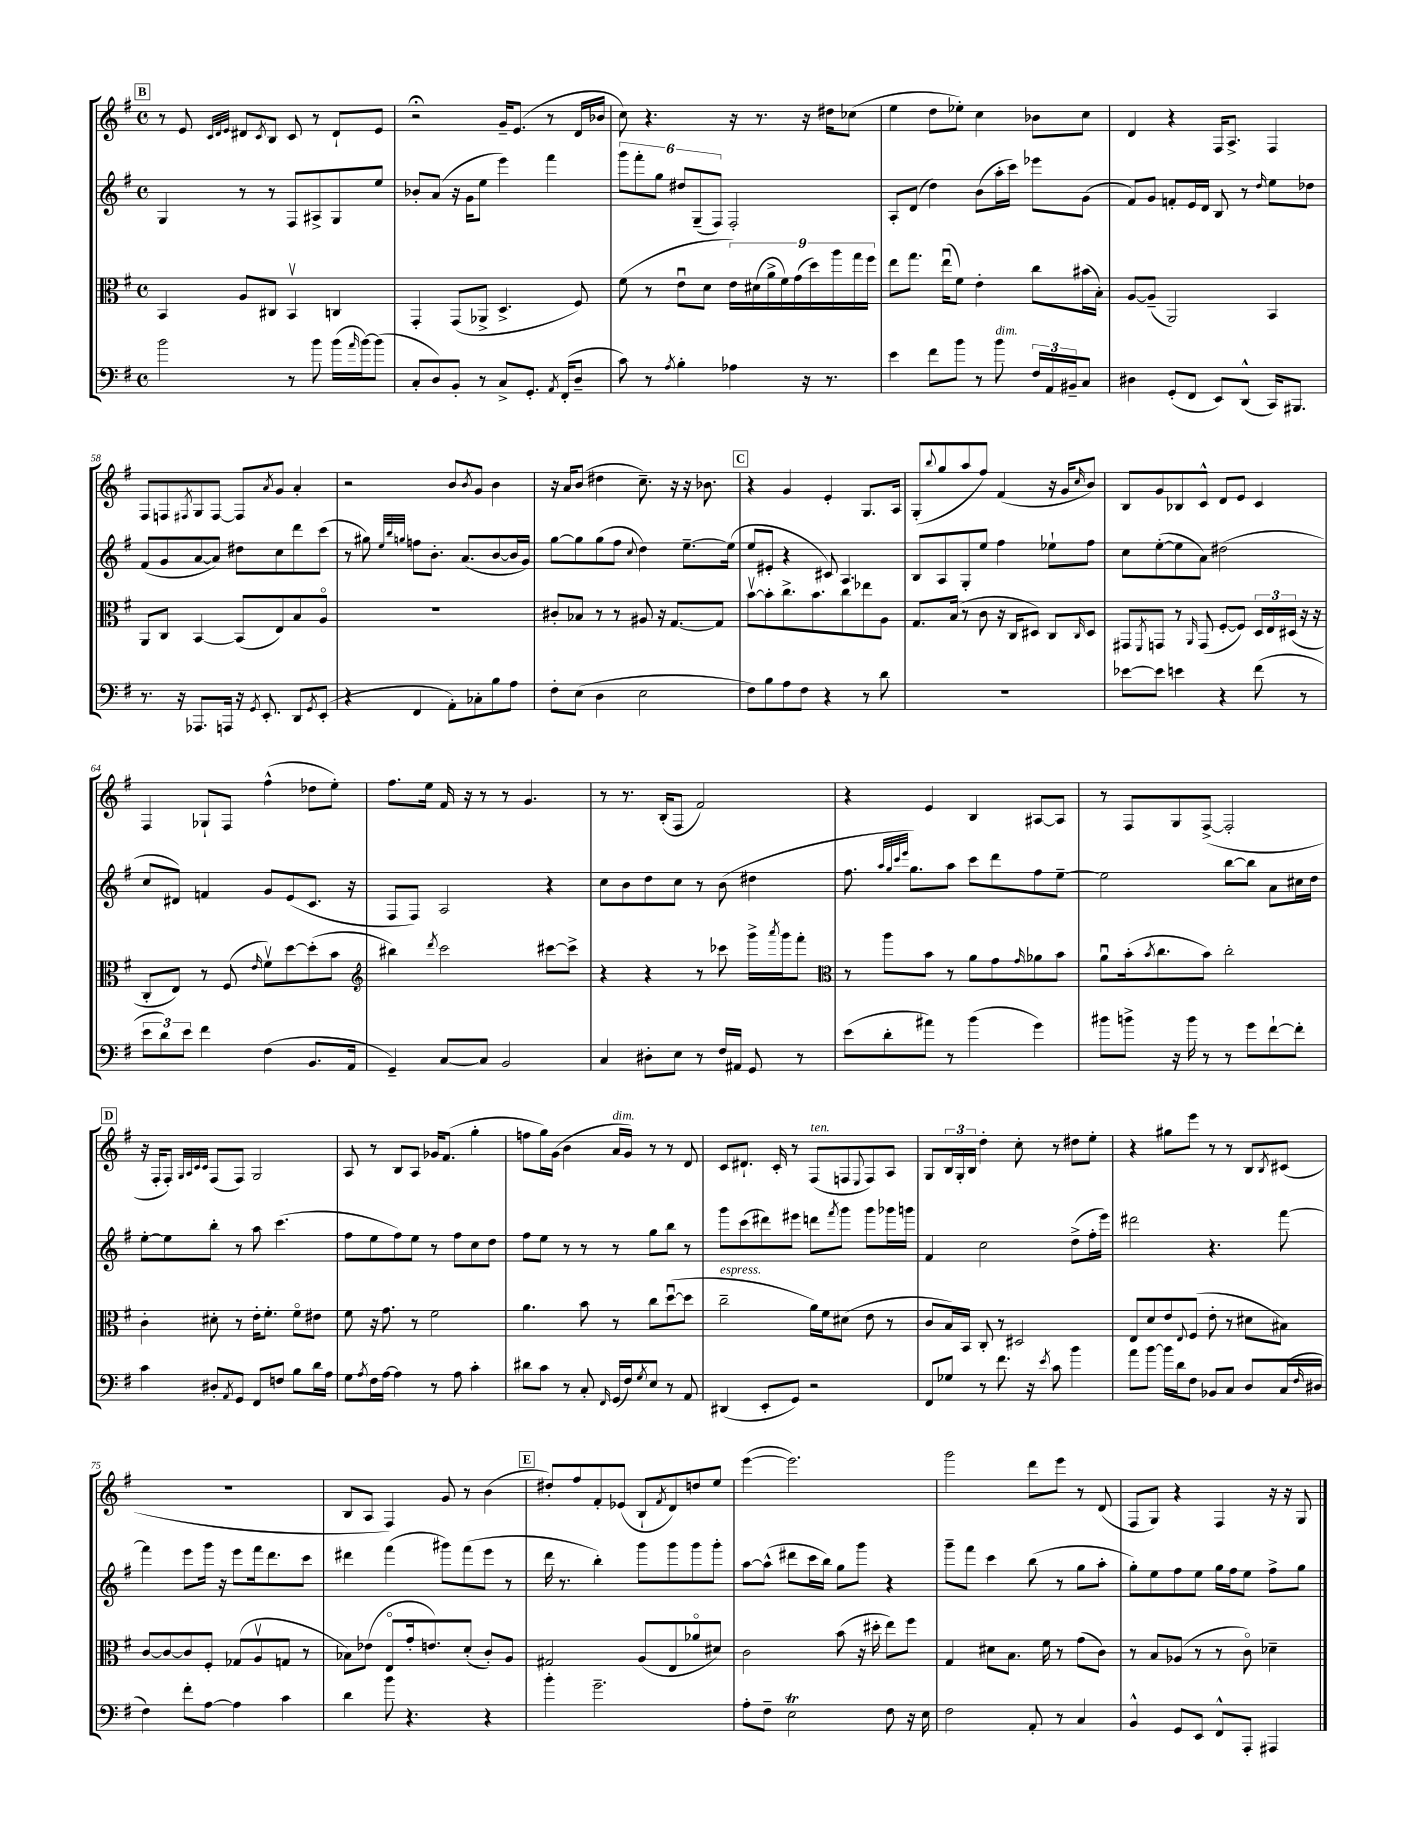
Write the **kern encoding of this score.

**kern	**kern	**kern	**kern
*staff4	*staff3	*staff2	*staff1
*clefF4	*clefC3	*clefG2	*clefG2
*k[f#]	*k[f#]	*k[f#]	*k[f#]
*M4/4	*M4/4	*M4/4	*M4/4
*met(c)	*met(c)	*met(c)	*met(c)
2b	4BB	4G	8r
.	.	.	8e
.	.	.	32qqc
.	.	.	32qqd
.	.	.	32qqe
.	8A	8r	8d#
.	.	.	8qc
.	8C#	8r	8B
8r	4BBv	8F#	8c
8b	.	8A#^	8r
(16b	4C	8G	8d#`
16qqa	.	.	.
[16b)	.	.	.
(8b]	.	8ee	8e
=	=	=	=
8C'	4GG'	8b-'	2r;
8D)	.	(8a	.
8BB'	(8GG	16r	.
.	.	16g	.
8r	8AA-^	8ee	.
8C^	4.D^	4eee)	16g~
.	.	.	(8.e
8.GG'	.	.	.
.	.	4fff#	8r
8qAA	.	.	.
(16FF#'	.	.	.
8D~	8F#)	.	16d
.	.	.	16b-
=	=	=	=
8c)	(8f#	12ggg	8cc)
.	.	12fff#'	.
8r	8r	.	4.r
.	.	12gg	.
8qA	.	.	.
4B'	8eu	12dd#	.
.	.	(12G~	.
.	8d	.	.
.	.	12F#)	.
4A-	18e)	2F#'	16r
.	(18d#	.	.
.	.	.	8.r
.	18a^	.	.
.	18f#)	.	.
.	(18g	.	.
16r	.	.	16r
.	18dd)	.	.
8.r	.	.	16dd#
.	18aa	.	.
.	.	.	(8cc-
.	18gg	.	.
.	18ff#	.	.
=	=	=	=
4e	8ee	8A'	4ee
.	8.gg	(8d	.
8f#	.	4dd)	8dd
.	(16eeu	.	.
8b	8f#)	.	8ee-')
8r	4e'	(8b	4cc
8b	.	16aa'	.
.	.	16ccc)	.
24F#	8cc	8eee-	8b-
24AA	.	.	.
24BB#~	.	.	.
8C	(16b#	(8g	8cc
.	16B')	.	.
=	=	=	=
4D#	[8A	8f#)	4d
.	(8A~]	8g	.
(8GG'	2AA)	8f'	4r
8FF#	.	16e	.
.	.	16d	.
8EE)	.	8B	16F#
.	.	.	8.A^
(8DD^^	.	8r	.
.	.	16qqdd	.
16CC)	4BB	8ee	4F#
8.BBB#	.	.	.
.	.	8dd-	.
=	=	=	=
8.r	8AA	(8f#	8F#
.	8C	8g	8F
16r	.	.	.
.	.	.	8qF#
8.AAA-	[4BB	[8a	8G
.	.	8a])	[8F#
16AAA	.	.	.
16r	(8BB]	8dd#	8F#]
8qGG	.	.	.
8.EE'	.	.	.
.	.	.	8qa
.	8E)	8cc	8g
8DD	8B	8ddd	4a'
8qGG	.	.	.
(8EE'	8Ao	(8ccc	.
=	=	=	=
4r	1r	8r	2r
.	.	8gg#)	.
.	.	32qqee	.
.	.	32qqbb	.
.	.	32qqgg	.
4FF#	.	8ff	.
.	.	8.b'	.
8AA')	.	.	8b
.	.	(8.a	.
.	.	.	8qb
8C-'	.	.	8g
8B	.	[8b	4b
8A	.	16b]	.
.	.	16g)	.
=	=	=	=
8F#'	8c#'	[8gg	16r
.	.	.	16a
(8E	8B-	8gg]	(8b
4D	8r	(8gg	4dd#
.	8r	8ff#	.
.	.	8qqcc	.
2E	8A#	4dd)	8.cc~)
.	16r	.	.
.	[8.G	.	16r
.	.	[8.ee~	16r
.	.	.	8.b-
.	8G]	.	.
.	.	(16ee]	.
=	=	=	=
8F#)	[8bv	8ee	4r
8B	8b']	8e#'	.
8A	8.cc^	4r	4g
8F#	.	.	.
.	8.b	.	.
4r	.	8c#)	4e'
.	8cc	4.A	.
8r	8ee-	.	8.G
8d	8A	.	.
.	.	.	16A
=	=	=	=
1r	8.G	8B	(8G'
.	.	.	8qqbb
.	.	8A	8gg
.	(16B	.	.
.	8r	8G'	8aa
.	8c	8ee	8ff#)
.	16r	4ff#	(4f#
.	16C	.	.
.	8D#)	.	.
.	8C	8ee-`	16r
.	.	.	16g
.	16qqC	.	16qqcc
.	8D#	8ff#	8b)
=	=	=	=
[8e-	8GG#	8cc	8B
.	8qFF#	.	.
8e-]	8GG	([8ee'	8g
4e	8r	8ee]	8B-
.	16qqAA	.	.
.	(8GG	8a)	8c^^
4r	[8F#'	(2dd#	8d
.	8F#])	.	8e
(8f#	24D	.	4c
.	24E	.	.
.	(24D#	.	.
8r	16r	.	.
.	16r	.	.
=	=	=	=
12e	8C'	8cc	4F#
12d)	.	.	.
.	8E)	8d#)	.
12e	.	.	.
4f#	8r	4f	8G-`
.	(8F#	.	8F#
.	16qqe	.	.
(4F#	8f#v)	8g	(4ff#^^
.	[8dd	(8e	.
8.BB	(8dd']	8.c	8dd-
.	8b	.	8ee')
16AA	.	16r	.
=	=	=	=
*	*clefG2	*	*
4GG~)	4bb#)	8F#	8.ff#
.	.	8F#)	.
.	.	.	16ee
.	8qddd	.	.
[8C	2ccc	2A	16f#
.	.	.	16r
8C]	.	.	8r
2BB	.	.	8r
.	.	.	4.g
.	[8ccc#	4r	.
.	8ccc#^]	.	.
=	=	=	=
4C	4r	8cc	8r
.	.	8b	8.r
8D#'	4r	8dd	.
.	.	.	(16B'
8E	.	8cc	8F#
8r	8r	8r	2f#)
16F#	8ccc-	(8b	.
16AA#	.	.	.
8GG	16ggg^	4dd#	.
.	8qaaa	.	.
.	16ggg	.	.
8r	8fff#'	.	.
=	=	=	=
*	*clefC3	*	*
(8e	8r	8.ff#	4r
8d'	8aa	.	.
.	.	32qqaa	.
.	.	32qqgg	.
.	.	32qqccc	.
.	.	32qqeee	.
.	.	8.gg)	.
8a#)	8b	.	4e
8r	8r	8aa	.
(4b	8a	8ccc	4B
.	8g	8ddd	.
.	16qqg	.	.
4g)	8a-	8ff#	[8A#
.	8b	[8ee~	8A#]
=	=	=	=
8b#	8au	2ee]	8r
8b^	(16b'	.	8F#
.	8qb	.	.
.	8.cc	.	.
16r	.	.	8G
16b	.	.	.
8r	8b)	.	([8F#^
8r	2cc'	[8bb	2F#']
8g	.	8bb]	.
[8f#`	.	8a	.
8f#']	.	16cc#	.
.	.	16dd	.
=	=	=	=
4c	4c'	[8ee'	16r
.	.	.	16F#'
.	.	8ee]	8F#')
.	.	.	32qqG
.	.	.	32qqA
.	.	.	32qqc
.	.	.	32qqc
8D#'	8d#'	8bb'	(8F#
8qAA	.	.	.
8GG	8r	8r	8F#)
8FF#	16e'	8aa	2G
.	8.f#'	.	.
8F	.	(4.ccc	.
8B	8f#o	.	.
16d	8e#	.	.
16A	.	.	.
=	=	=	=
8G	8f#	8ff#	8A
8qA	.	.	.
16F#	16r	8ee	8r
[16A	8.g	.	.
4A]	.	8ff#)	8B
.	8r	8ee	8A
8r	2f#	8r	16g-
.	.	.	(8.f#
8A	.	8ff#	.
4c'	.	8cc	4gg'
.	.	8dd	.
=	=	=	=
8d#	4.a	8ff#	8ff
8c	.	8ee	16gg)
.	.	.	(16g
8r	.	8r	4b
8C'	8b	8r	.
16qqFF#	.	.	.
(16GG	8r	8r	16a
16F#)	.	.	16g)
8qG	.	.	.
8E	8cc	8gg	8r
8r	([8ddu	8bb	8r
8AA	8dd]	8r	8d
=	=	=	=
(4DD#	2cc~	8ggg	8c
.	.	(8ccc	8.d#`
8EE'	.	8ddd#)	.
.	.	.	16c'
8GG)	.	8eee#	8r
2r	16a)	8ddd	(8F#
.	16f#	.	.
.	.	8qfff#	.
.	(8d#	8ggg	8F
.	.	.	8qqE
.	8e	8ggg	8F)
.	8r	16ggg-	8A
.	.	16ggg	.
=	=	=	=
8FF#	8c	4f#	8G
8G-	16B)	.	24B
.	.	.	24G'
.	16BB	.	.
.	.	.	24B
8r	8C'	2cc	4dd'
8.f#	8r	.	.
.	2D#	.	8cc'
16r	.	.	.
8qe	.	.	.
8c	.	.	8r
4b	.	(8dd^	8dd#
.	.	16ff#'	8ee'
.	.	16eee)	.
=	=	=	=
8a	8E	2ddd#	4r
[8b	8d	.	.
16b]	8e	.	8gg#
16d	.	.	.
.	8qqE	.	.
8F#	(8F#	.	8eee
8BB-	8e'	4.r	8r
8C	8r	.	8r
8D	8d#	.	8B
.	.	.	8qB
(16C	8B#)	[8fff#	(8c#
16qqF#	.	.	.
16D#	.	.	.
=	=	=	=
4F#)	[8c	4fff#]	1r
.	8c_	.	.
8f#'	8c]	8eee	.
[8A	8F#'	16ggg	.
.	.	16r	.
4A]	(8G-	8eee	.
.	8Av	16fff#	.
.	.	8.ddd	.
4c	8G	.	.
.	8r	8ccc	.
=	=	=	=
4d	8B-)	4ddd#	8B
.	(8e-	.	8A
8b	8Eo	(4fff#	4F#)
4.r	16g'	.	.
.	8.e)	.	.
.	.	8ggg#)	8g
.	(8d'	(8fff#	8r
4r	8c')	8eee	(4b
.	8A	8r	.
=	=	=	=
4b'	2G#	16ddd	8dd#')
.	.	8.r	.
.	.	.	8ff#
2.g~	.	4bb')	8f#'
.	.	.	(8e-
.	(8A	8ggg	8B`
.	.	.	8qf#
.	8E	8ggg	8d)
.	8a-o	8ggg	8dd
.	8d#)	8ggg'	8ee
=	=	=	=
8A'	2c	[8aa	([4eee
8F#~	.	(8aa^^]	.
2E	.	8ddd#	2.eee])
.	.	16ccc	.
.	.	16bb)	.
.	(8b	8gg	.
.	16r	8ggg	.
.	16dd#'	.	.
8F#	8ee)	4r	.
16r	8ff#	.	.
16E	.	.	.
=	=	=	=
2F#	4G	8ggg~	2ggg
.	.	8fff#	.
.	8d#	4ccc	.
.	8.B	.	.
8AA'	.	(8bb	8ddd
.	16f#	.	.
8r	8r	8r	8eee
4C	(8g	8gg	8r
.	8c)	8aa'	(8d
=	=	=	=
4BB^^	8r	8gg')	8F#
.	8B	8ee	8G)
8GG	(8A-	8ff#	4r
8EE	8r	8ee	.
8FF#^^	8r	16gg	4F#
.	.	16ff#	.
8AAA'	8co)	8ee	.
4AAA#	4d-~	8ff#^	16r
.	.	.	16r
.	.	8gg	8G
==	==	==	==
*-	*-	*-	*-
